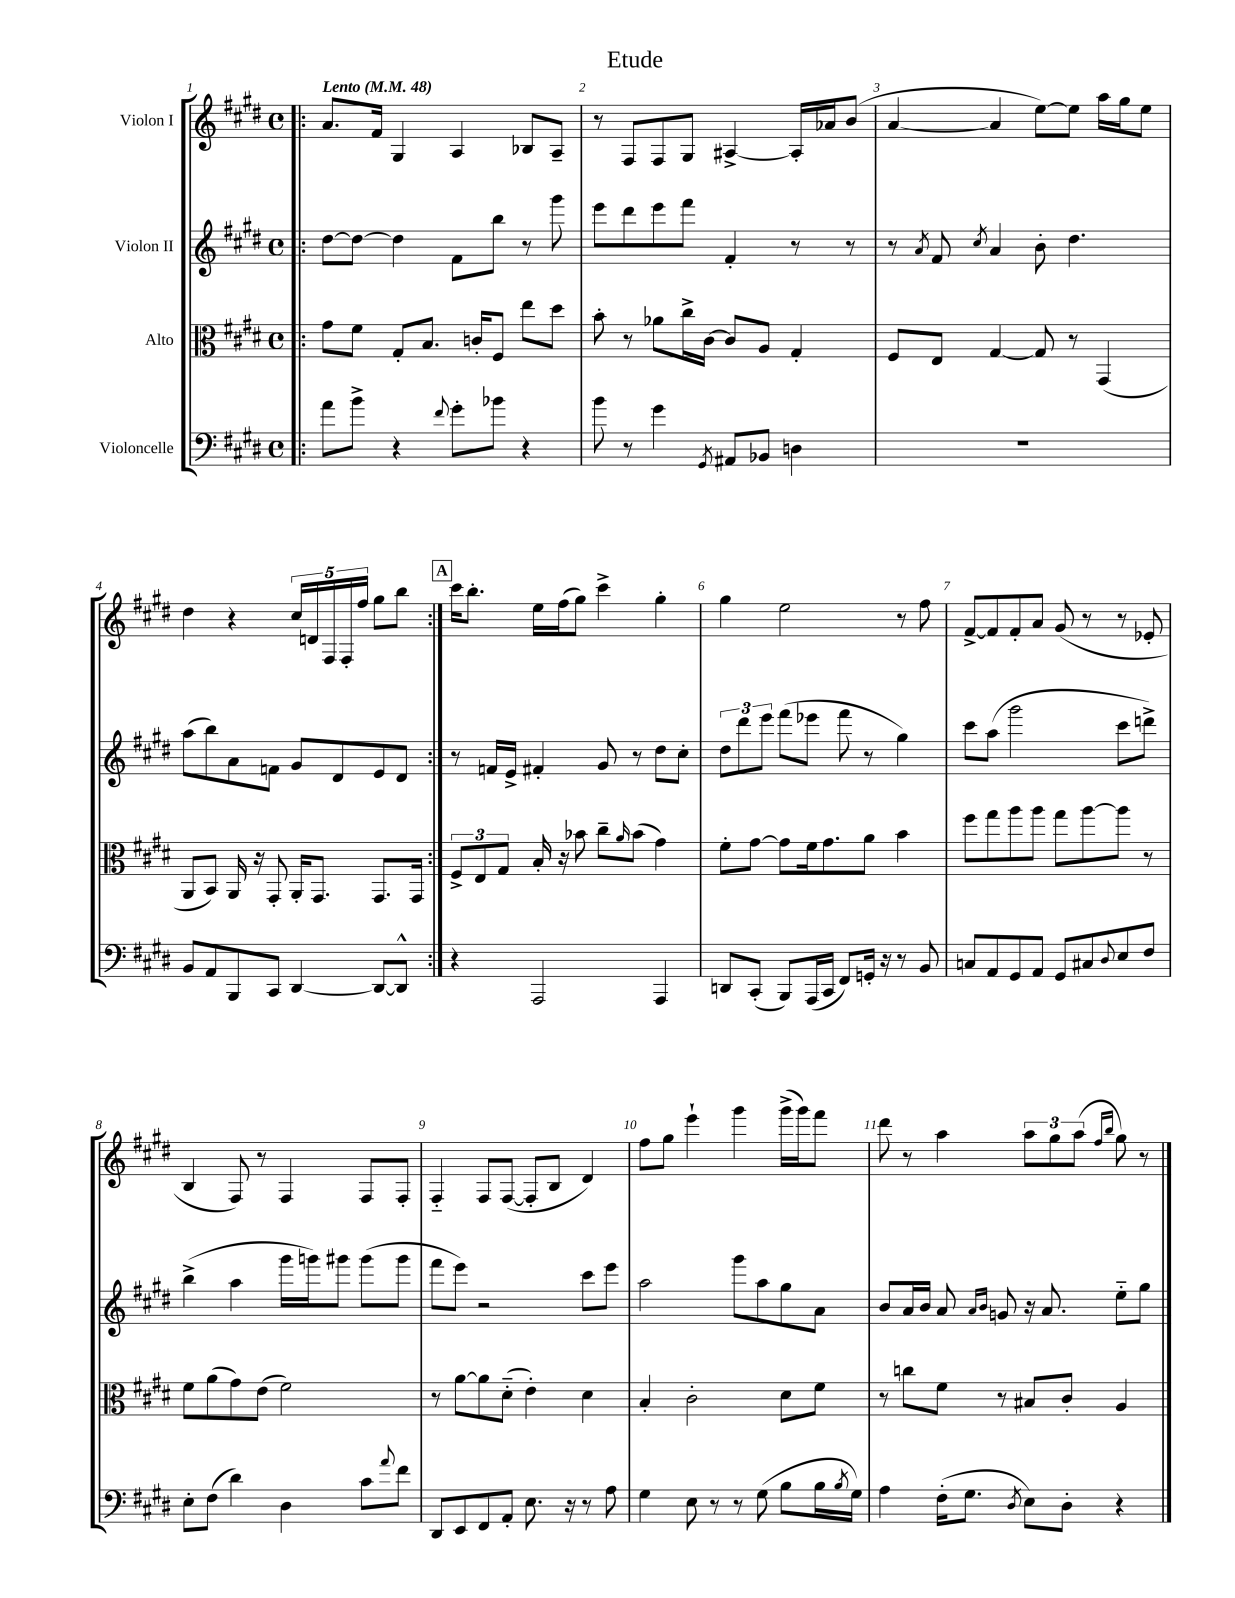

**kern	**kern	**kern	**kern
*staff4	*staff3	*staff2	*staff1
*clefF4	*clefC3	*clefG2	*clefG2
*k[f#c#g#d#]	*k[f#c#g#d#]	*k[f#c#g#d#]	*k[f#c#g#d#]
*M4/4	*M4/4	*M4/4	*M4/4
*met(c)	*met(c)	*met(c)	*met(c)
*MM48	*MM48	*MM48	*MM48
=!|:	=!|:	=!|:	=!|:
8a	8g#	[8dd#	8.a
8b^	8f#	8dd#_	.
.	.	.	16f#
4r	8G#'	4dd#]	4G#
.	8.B	.	.
8qqf#	.	.	.
8g#'	.	8f#	4A
.	16c'	.	.
8b-	8F#	8bb	.
4r	8ee	8r	8B-
.	8dd#	8ggg#	8A~
=	=	=	=
8b	8b'	8eee	8r
8r	8r	8ddd#	8F#
4g#	8a-	8eee	8F#
.	16cc#^	8fff#	8G#
.	[16c#	.	.
8qGG#	.	.	.
8AA#	8c#]	4f#'	[4A#^
8BB-	8A	.	.
4D	4G#'	8r	16A#']
.	.	.	16a-
.	.	8r	(8b
=	=	=	=
1r	8F#	8r	[4a
.	.	8qa	.
.	8E	8f#	.
.	.	8qcc#	.
.	[4G#	4a	4a]
.	8G#]	8b'	[8ee)
.	8r	4.dd#	8ee]
.	(4GG#	.	16aa
.	.	.	16gg#
.	.	.	8ee
=	=	=	=
8BB	8AA	(8aa	4dd#
8AA	8BB)	8bb)	.
8BBB	16AA	8a	4r
.	16r	.	.
8CC#	8GG#'	8f	.
[4DD#	16AA'	8g#	20cc#
.	.	.	20d
.	8.GG#	.	.
.	.	.	20F#
.	.	8d#	.
.	.	.	20F#'
.	.	.	20ff#
8DD#_	8.GG#	8e	8gg#
8DD#^^]	.	8d#	8bb
.	16GG#	.	.
=:|!	=:|!	=:|!	=:|!
4r	12F#^	8r	16ccc#
.	.	.	8.bb'
.	12E	.	.
.	.	16f	.
.	12G#	.	.
.	.	16e^	.
2AAA	16B'	4f#'	16ee
.	16r	.	(16ff#
.	8b-	.	8gg#)
.	8cc#~	8g#	4ccc#^
.	16qqa	.	.
.	(8b-	8r	.
4AAA	4g#)	8dd#	4gg#'
.	.	8cc#'	.
=	=	=	=
8DD	8f#'	12dd#	4gg#
.	.	12ddd#	.
(8CC#'	[8g#	.	.
.	.	12eee	.
8BBB)	8g#]	(8fff#	2ee
(16AAA	16f#	8eee-	.
16CC#	8.g#	.	.
8FF#)	.	8fff#	.
16GG'	8a	8r	.
16r	.	.	.
8r	4b	4gg#)	8r
8BB	.	.	8ff#
=	=	=	=
8C	8ff#	8ccc#	[8f#^
8AA	8gg#	(8aa	8f#]
8GG#	8aa	2ggg#	8f#'
8AA	8aa	.	8a
8GG#	8gg#	.	(8g#
8C#	[8aa	.	8r
8qqD#	.	.	.
8E	8aa]	8ccc#	8r
8F#	8r	8ddd^)	8e-'
=	=	=	=
8E'	8f#	(4bb^	4B
(8F#	(8a	.	.
4d#)	8g#)	4aa	8F#)
.	(8e	.	8r
4D#	2f#)	16ggg#	4F#
.	.	16ggg)	.
.	.	8ggg#	.
8c#	.	(8ggg#	8F#
8qqa	.	.	.
8f#	.	8ggg#	8F#'
=	=	=	=
8DD#	8r	8fff#	4F#'~
8EE	[8a	8eee)	.
8FF#	8a]	2r	8F#
8AA'	(8d#'~	.	([8F#
8.E	4e')	.	8F#']
.	.	.	8B
16r	.	.	.
8r	4d#	8ccc#	4d#)
8A	.	8eee	.
=	=	=	=
4G#	4B'	2aa	8ff#
.	.	.	8gg#
8E	2c#'	.	4eee`
8r	.	.	.
8r	.	8ggg#	4ggg#
(8G#	.	8aa	.
8B	8d#	8gg#	(16ggg#^
.	.	.	16ggg#)
16B	8f#	8a	8fff#
8qB	.	.	.
16G#)	.	.	.
=	=	=	=
4A	8r	8b	8ddd#
.	8cc	16a	8r
.	.	16b	.
(16F#'	8f#	8a	4aa
8.G#	.	.	.
.	.	16qqa	.
.	.	16qqb	.
.	8r	8g	.
8qD#	.	.	.
8E)	8B#	16r	12aa
.	.	8.a	.
.	.	.	12gg#
8D#'	8c#'	.	.
.	.	.	(12aa
.	.	.	16qqff#
.	.	.	16qqbb
4r	4A	8ee'~	8gg#)
.	.	8gg#	8r
==	==	==	==
*-	*-	*-	*-
